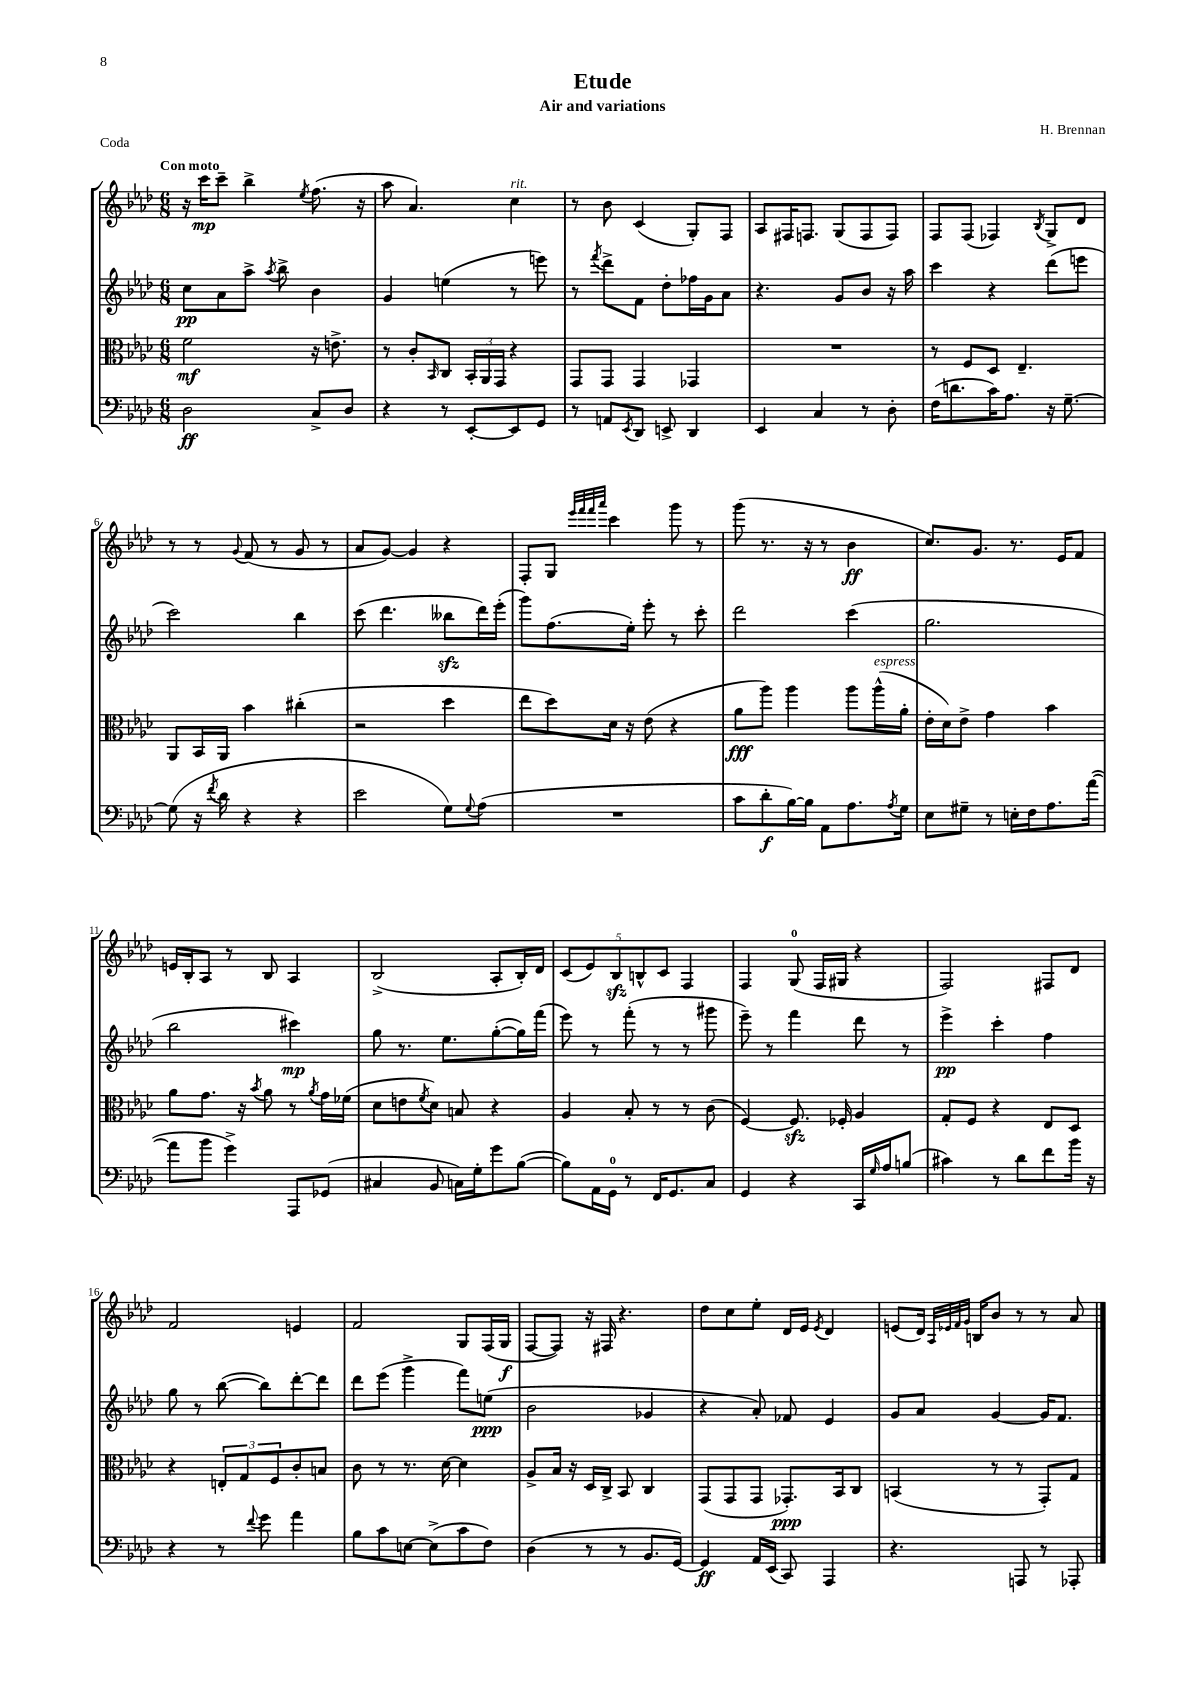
\header { title = "Etude" composer = "H. Brennan" subtitle = "Air and variations" piece = "Coda" }
<<
\new StaffGroup <<
\new Staff = "s0" {
    \clef treble \key aes \major \numericTimeSignature \time 6/8 \tempo "Con moto"
    r16 c'''16\mp c'''8-- bes''4-> \acciaccatura { ees''8 } f''8.( r16 |
    aes''8 aes'4.) c''4^\markup { \italic "rit." } |
    r8 bes'8 c'4( g8-.) f8 |
    aes8 fis16 f8. g8( f8 f8) |
    f8 f8( fes4) \acciaccatura { bes8 } g8-> des'8 |
    r8 r8 \appoggiatura { g'8 } f'8( r8 g'8 r8 |
    aes'8 g'8~) g'4 r4 |
    f8-. g8 \grace { ees'''32 f'''32 f'''32 aes'''32 } c'''4 g'''8 r8 |
    g'''8( r8. r16 r8 bes'4\ff |
    c''8.) g'8. r8. ees'16 f'8 |
    e'16 bes16-. aes8 r8 bes8 aes4 |
    bes2->( aes8-. bes16-.) des'16 |
    \tuplet 5/4 { c'8( ees'8) bes8\sfz b8-^ c'8 } f4 |
    f4 g8-0( f16 gis16 r4 |
    f2) fis8 des'8 |
    f'2 e'4 |
    f'2 g8 f16( g16\f |
    f8~ f8) r16 fis16 r4. |
    des''8 c''8 ees''8-. des'16 ees'16 \acciaccatura { ees'8 } des'4 |
    e'8( des'16) \grace { aes32 ees'32 f'32 g'32 } b16 bes'8 r8 r8 aes'8 \bar "|." |
}
\new Staff = "s1" {
    \clef treble \key aes \major \numericTimeSignature \time 6/8
    c''8\pp aes'8 aes''8-> \acciaccatura { aes''8 } bes''8-> bes'4 |
    g'4 e''4( r8 e'''8) |
    r8 \acciaccatura { f'''8 } des'''8-> f'8 des''8-. fes''16 g'16 aes'8 |
    r4. g'8 bes'8 r16 aes''16 |
    c'''4 r4 des'''8( e'''8 |
    c'''2) bes''4 |
    c'''8( des'''4. beses''8\sfz des'''16) ees'''16-.( |
    g'''8) f''8.( ees''16-.) ees'''8-. r8 c'''8-. |
    des'''2 c'''4( |
    g''2. |
    bes''2 cis'''4\mp) |
    g''8 r8. ees''8. g''8~-.( g''16) f'''16( |
    ees'''8) r8 f'''8-.( r8 r8 gis'''8 |
    ees'''8--) r8 f'''4 des'''8 r8 |
    ees'''4->\pp c'''4-. f''4 |
    g''8 r8 bes''8~( bes''8) des'''8~-. des'''8 |
    des'''8 ees'''8( g'''4-> f'''8) e''8\ppp( |
    bes'2 ges'4 |
    r4 aes'8-.) fes'8 ees'4 |
    g'8 aes'8 g'4~ g'16 f'8. \bar "|." |
}
\new Staff = "s2" {
    \clef alto \key aes \major \numericTimeSignature \time 6/8
    f'2\mf r16 e'8.-> |
    r8 c'8-. \grace { bes,16 } c8 \tuplet 3/2 { bes,16-. aes,16 g,16 } r4 |
    g,8 g,8 g,4 ges,4 |
    R2. |
    r8 f8 des8 ees4.-- |
    aes,8 bes,16 aes,16 bes'4 cis''4-.( |
    r2 des''4 |
    ees''8 des''8) des'16 r16 ees'8( r4 |
    aes'8\fff aes''8) aes''4 aes''8 aes''16-^^\markup { \italic "espress." }( aes'16-. |
    ees'16-. des'16) ees'8-> g'4 bes'4 |
    aes'8 g'8. r16 \acciaccatura { bes'8 } aes'8 r8 \acciaccatura { aes'8 } g'16 fes'16( |
    des'8 e'8 \acciaccatura { f'8 } des'8) b8 r4 |
    aes4 bes8-. r8 r8 c'8( |
    f4~) f8.\sfz fes16-. aes4 |
    g8-. f8 r4 ees8 des8 |
    r4 \tuplet 3/2 { e8-. g8 f8 } c'8-. b8 |
    c'8 r8 r8. des'16~ des'4 |
    aes8-> bes16 r16 des16 c16-> bes,8 c4 |
    g,8( g,8 g,8 ges,8.-.\ppp) bes,16 c8 |
    b,4( r8 r8 g,8-.) g8 \bar "|." |
}
\new Staff = "s3" {
    \clef bass \key aes \major \numericTimeSignature \time 6/8
    des2\ff c8-> des8 |
    r4 r8 ees,8~-. ees,8 g,8 |
    r8 a,8 \acciaccatura { ees,8 } des,8 e,8-> des,4 |
    ees,4 c4 r8 des8-. |
    f16( d'8. c'16) aes8. r16 g8.~-- |
    g8( r16 \acciaccatura { f'8 } des'16 r4 r4 |
    ees'2 g8) \appoggiatura { g8 } aes8( |
    R2. |
    c'8 des'8-.\f bes16~) bes16 aes,8 aes8. \acciaccatura { aes8 } g16 |
    ees8 gis8-- r8 e16-. f16 aes8. aes'16~( |
    aes'8 bes'8 g'4->) aes,,8 ges,8( |
    cis4 bes,8 c16) g16-. g'8 bes8~( |
    bes8) aes,16 g,16-0 r8 f,16 g,8. c8 |
    g,4 r4 c,16 \grace { g16 } aes16 b8( |
    cis'4) r8 des'8 f'8 bes'16 r16 |
    r4 r8 \appoggiatura { f'8 } g'8 aes'4 |
    bes8 c'8 e8~ e8->( c'8 f8) |
    des4( r8 r8 bes,8. g,16~) |
    g,4\ff aes,16 ees,16( c,8) aes,,4 |
    r4. a,,8 r8 aes,,8-. \bar "|." |
}
>>
>>
